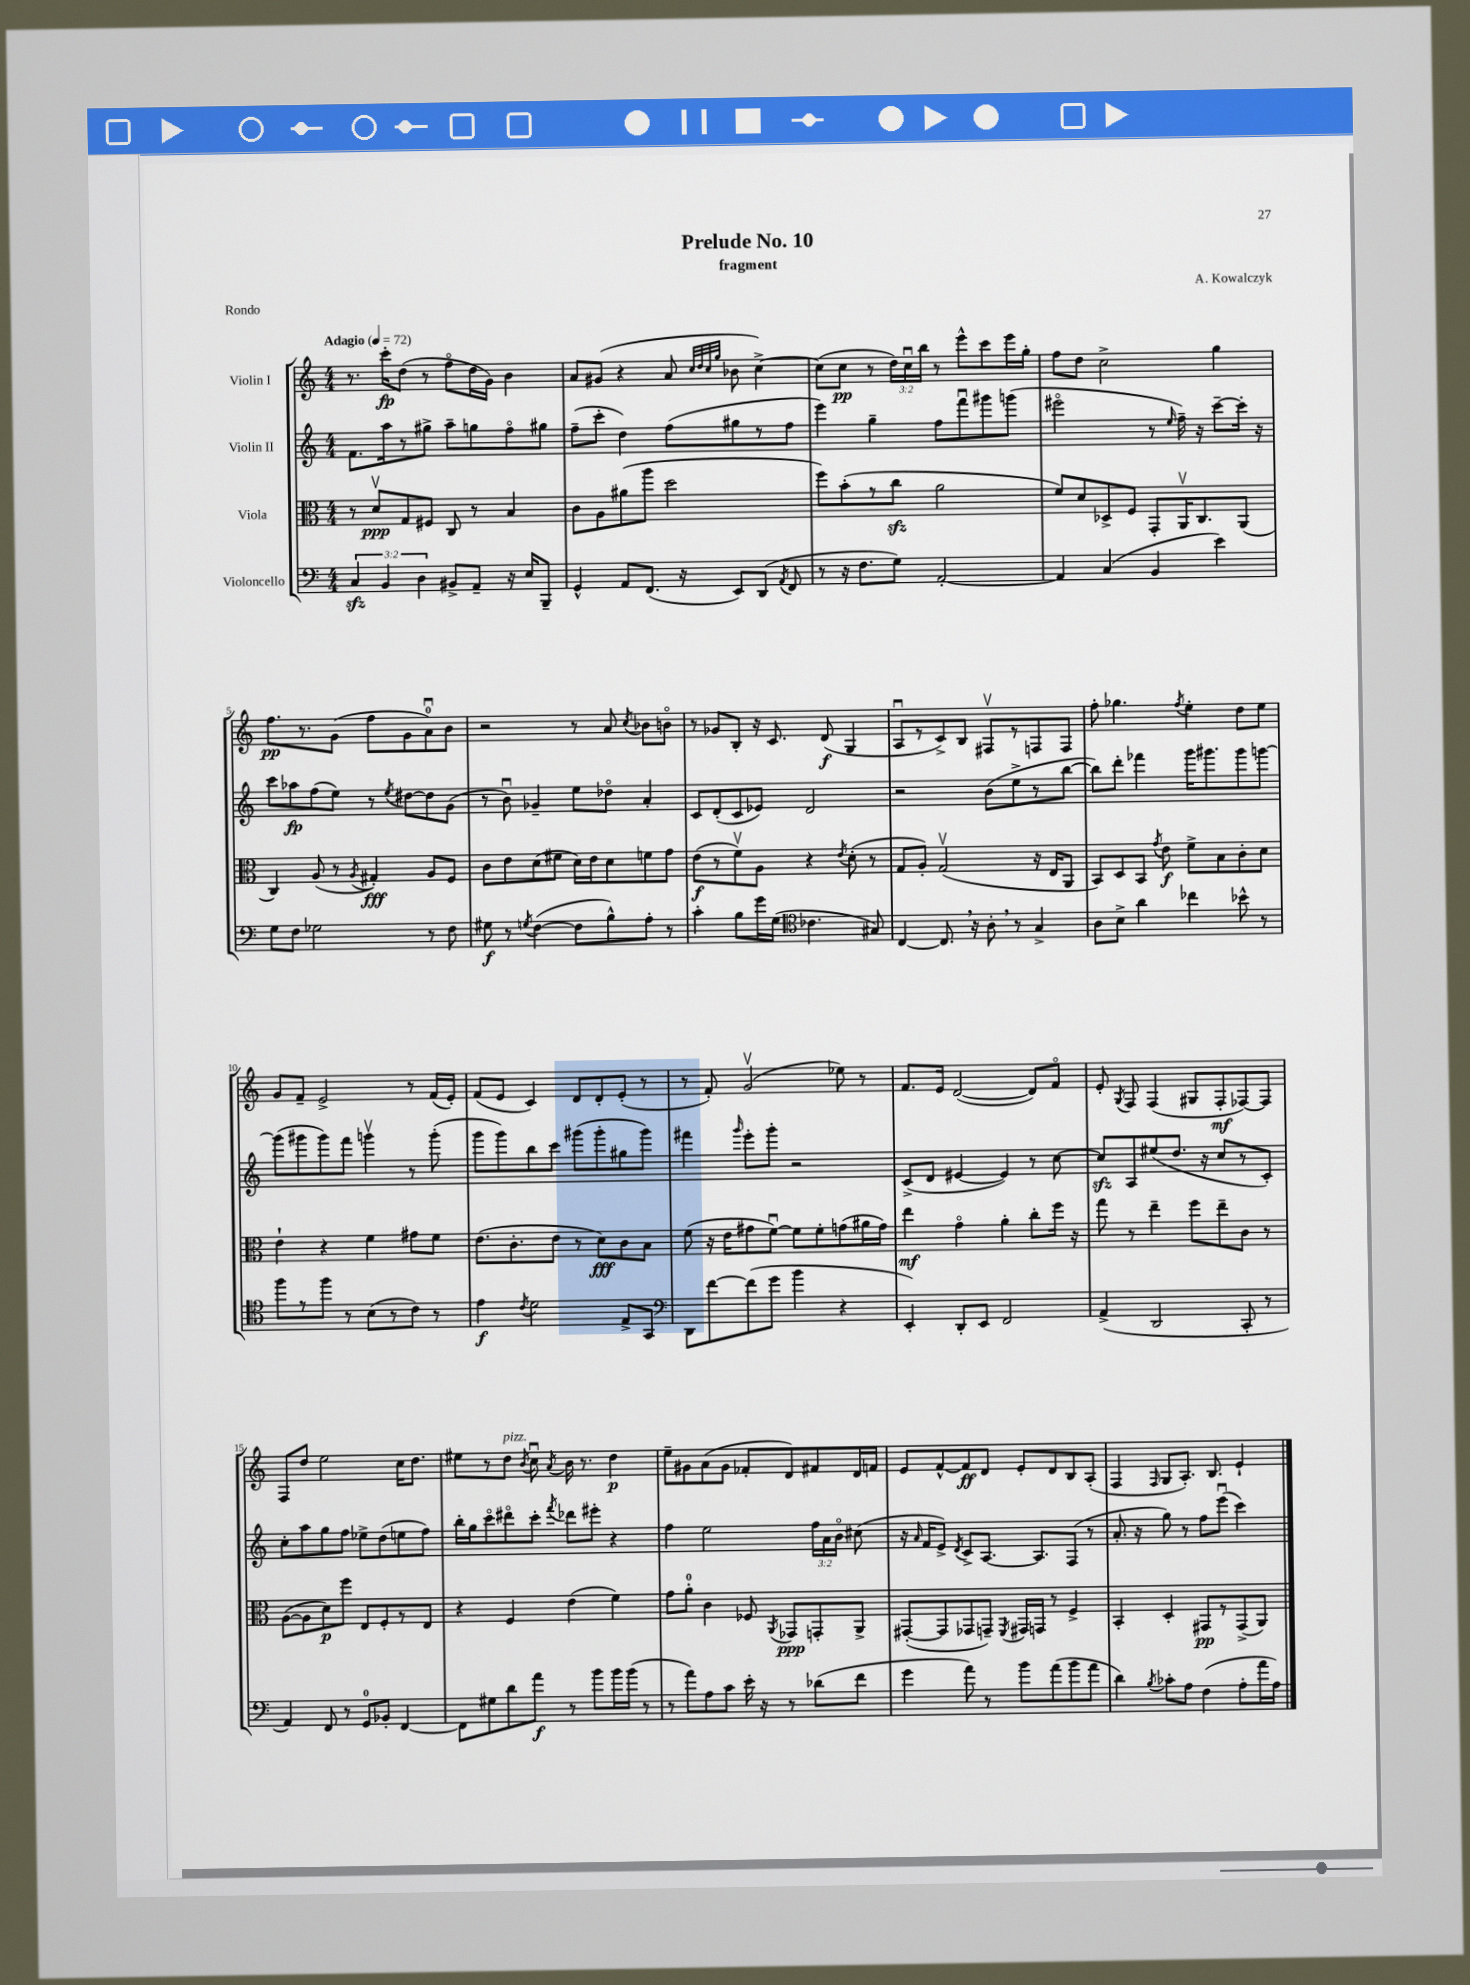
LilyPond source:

\header { title = "Prelude No. 10" composer = "A. Kowalczyk" subtitle = "fragment" piece = "Rondo" }
<<
\new StaffGroup <<
\new Staff = "s0" \with { instrumentName = "Violin I" } {
    \clef treble \key c \major \numericTimeSignature \time 4/4 \override Staff.TupletNumber.text = #tuplet-number::calc-fraction-text \tempo "Adagio" 4 = 72
    \autoBeamOff r8. c'''16[-.\fp d''8]( r8 f''8[\flageolet d''16 g'16]) b'4 |
    a'8[ gis'8]( r4 a'8 \grace { c''32[ d''32 c''32 g''32] } bes'8 c''4~->) |
    c''8[( c''8]\pp r8 \tuplet 3/2 { d''16[) c''16\downbow b''16] } r8 e'''8[-^ c'''8 e'''16 g''16]-. |
    f''8[ d''8] c''2-> g''4 |
    f''8.[\pp r8. g'8]( f''8[ g'8 a'8-0\downbow) b'8] |
    r2 r8 a'8 \acciaccatura { c''8 } bes'8[ b'8]\flageolet |
    r8 ges'8[ b8]-. r16 c'8. d'8\f( g4 |
    a8[\downbow r8 c'8->) b8] fis8[\upbow r8 f8 f8] |
    f''8-. ges''4. \acciaccatura { f''8 } e''4-. d''8[ e''8] |
    g'8[ f'8]-- e'2-> r8 f'16[( e'16]-.) |
    f'8[( e'8] c'4) d'8[ d'8-. e'8]-.( r8 |
    r8 f'8-.) g'2\upbow( ees''8) r8 |
    f'8.[ e'16] d'2~( d'8[) f'8]\flageolet |
    e'8-. \acciaccatura { g8 } f8 f4( gis8[ f8-.\mf fes8~) fes8] |
    f8[ d''8] e''2 c''16[ d''8.] |
    eis''8[ r8 d''8]^\markup { \italic "pizz." } \acciaccatura { b'8 } c''8\downbow \acciaccatura { a'8 } b'16 r8. d''4\p |
    e''8[-- gis'8 a'8( gis'8] fes'8[-. d'8) fis'8 d'16 f'16] |
    e'8[ f'8~-^ f'8\ff d'8] e'8[-. d'8 b8 a8]-.( |
    f4 \grace { f16 } g8[ a8.]-.) b8. e'4-! \bar "|." |
}
\new Staff = "s1" \with { instrumentName = "Violin II" } {
    \clef treble \key c \major \numericTimeSignature \time 4/4 \override Staff.TupletNumber.text = #tuplet-number::calc-fraction-text
    \autoBeamOff f'8.[ a''16 r8 gis''8]-> a''8[-- g''8 f''8\flageolet gis''8] |
    f''8[--( c'''8]-. d''4) f''8[( gis''8 r8 f''8] |
    e'''4) g''4-- f''8[ f'''8\downbow gis'''8 g'''8]( |
    eis'''2\flageolet r8 \grace { e''16 } f''16--) r16 c'''8[~-- c'''16]-. r16 |
    c'''8[ aes''8\fp f''8( e''8]) r8 \acciaccatura { e''8 } dis''8[~ dis''8 g'8]( |
    r8 b'8\downbow) ges'4-- e''8[ des''8]\flageolet a'4-. |
    c'8[ d'8-.( c'8 ees'8]) d'2 |
    r2 b'8[( e''8-> r8 b''8]~ |
    b''8[) d'''8]-. fes'''4 g'''16[ gis'''8. gis'''8 g'''8]~ |
    g'''8[( gis'''8 gis'''8) f'''8] g'''4\upbow r8 g'''8-.( |
    g'''8[ g'''8) b''8 c'''8] gis'''8[( gis'''8-. gis''8 gis'''8]) |
    fis'''4 \grace { g'''16 } e'''8[-. g'''8]-. r2 |
    c'8[->( d'8] eis'4~ eis'4) r8 c''8~ |
    c''8[\sfz a8 eis''8( d''8.] r16 c''8[ r8 c'8]-.) |
    c''8[-. a''8 g''8 f''8] ees''8[-> d''8( e''8 f''8]) |
    b''16[-. g''16 c'''8\flageolet dis'''8\flageolet c'''8]-. \acciaccatura { f'''8 } des'''8[ eis'''8]-. r4 |
    f''4 e''2 \tuplet 3/2 { f''16[ a'16 b'16]\flageolet } cis''8( |
    r16 \grace { a'16 } f'16[ e'8]->) \acciaccatura { d'8 } c'8[-> a8.]~ a8.[ f8]( r8 |
    a'8.-. r16 g''8) r8 f''8[ e'''8]\downbow( c'''4) \bar "|." |
}
\new Staff = "s2" \with { instrumentName = "Viola" } {
    \clef alto \key c \major \numericTimeSignature \time 4/4
    \autoBeamOff r8 d'8[\upbow\ppp g8 fis8] c8 r8 b4 |
    c'8[ a8 ais'8( a''8] d''2 |
    f''8[) b'8-.( r8 c''8]\sfz a'2 |
    f'8[) d'8 des8-> f8] g,8[-. a,16\upbow c8. a,8]( |
    c4) a8( r8 \acciaccatura { a8 } gis4-.\fff) a8[ f8] |
    c'8[ e'8 d'8( fis'8] d'16[) e'16 d'8 f'8 g'8] |
    e'8[\f( r8 f'8\upbow) a8] r4 \acciaccatura { e'8 } d'8-.( r8 |
    g8[ a8]-.) g2\upbow( r16 e16[ a,8] |
    b,8[) d8 b,8] \acciaccatura { g'8 } e'8\f f'8[-> b8 c'8-. d'8] |
    e'4-! r4 f'4 gis'8[ f'8] |
    e'8.[( c'8.-. e'8] r8 d'8[\fff) c'8 b8] |
    f'8( r16 e'16[ gis'8 f'8]~\downbow) f'8[ f'8-. g'8( ais'16 g'16]) |
    e''4\mf g'4\flageolet a'4-. c''8[-. f''16] r16 |
    g''8 r8 e''4-- f''8[ e''8-- c'8] r8 |
    a8[~( a8 d'8\p) f''8] e8[ f8-. r8 e8] |
    r4 f4 e'4( f'4) |
    g'8[ a'8]-0-. c'4 fes8 \acciaccatura { a,8 } ges,8[\ppp g,8-. a,8]-> |
    gis,8[~-.( gis,8 ges,8 g,8]--) \acciaccatura { f,8 } gis,16[ g,16] r8 f4-> |
    b,4-. d4-. gis,8[\pp r8 gis,8->( a,8]) \bar "|." |
}
\new Staff = "s3" \with { instrumentName = "Violoncello" } {
    \clef bass \key c \major \numericTimeSignature \time 4/4 \override Staff.TupletNumber.text = #tuplet-number::calc-fraction-text
    \autoBeamOff \tuplet 3/2 { c4\sfz b,4 d4 } bis,8[-> a,8]-- r16 e16[ b,,8]-- |
    g,4-^ a,8[ f,8.]( r16 e,8[) d,8]( \acciaccatura { a,8 } f,8 |
    r8 r16 f8.[ g8]) a,2~-. |
    a,4 c4( b,4 e'4) |
    g8[ f8] ges2 r8 f8 |
    gis8\f r8 \acciaccatura { g8 } f4~( f8[ b8-^) a8]-. r8 |
    c'4-. b8[ g'16 g16]( \clef tenor ces'4. gis8) |
    c4~ c8. \breathe r16 a8-. \breathe r8 g4-> |
    a8[ b8]-> a'4 ces''4 bes'8-^ r8 |
    f''8[ r8 f''8] r8 b8[( r8 c'8]) r8 |
    e'4\f \acciaccatura { c'8 } d'2 e8[-> g,8] |
    \clef bass d,8[ f'8~ f'8( g'8] b'4 r4 |
    e,4-.) d,8[-. e,8] f,2 |
    a,4->( d,2 c,8-. r8 |
    a,4) f,8 r8 g,8[-0 bes,8]-. f,4~ |
    f,8[ gis8 d'8 a'8]\f r8 b'8[ b'16 b'16]( r8 |
    r8 a'8[) a8 c'8] e'16-. r16 r8 des'8[( f'8] |
    g'4 a'8) r8 b'8[ a'8( b'8 a'8] |
    d'4) \acciaccatura { b8 } ces'8[-. a8] f4( a8[-. a'16 a16]) \bar "|." |
}
>>
>>
